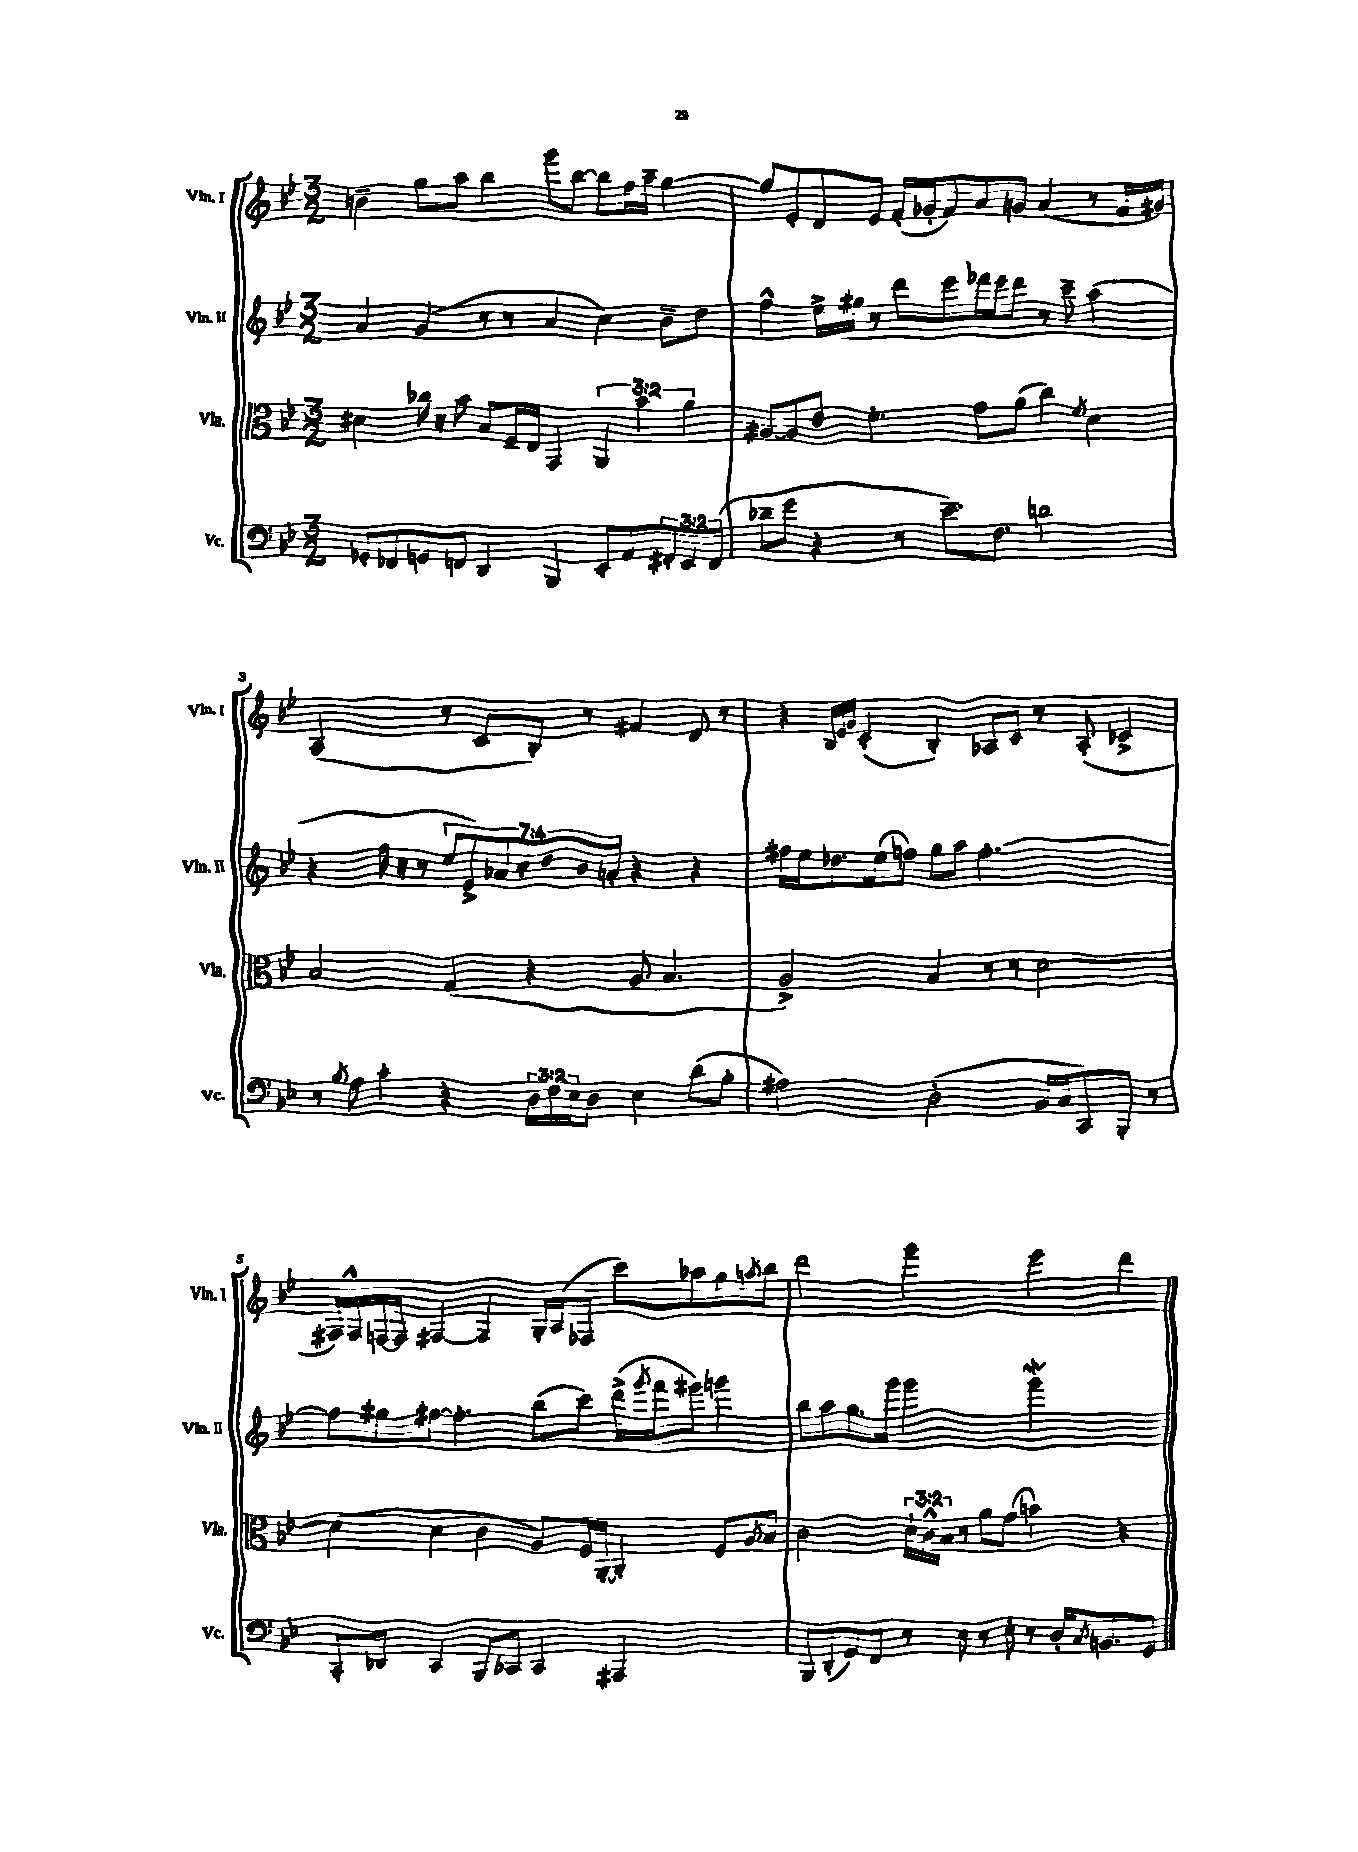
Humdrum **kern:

**kern	**kern	**kern	**kern
*staff4	*staff3	*staff2	*staff1
*clefF4	*clefC3	*clefG2	*clefG2
*k[b-e-]	*k[b-e-]	*k[b-e-]	*k[b-e-]
*M3/2	*M3/2	*M3/2	*M3/2
8GG-'/L	4d#\	4a/	4b~\
8FF-/	.	.	.
8GG/	16cc-\	(4g/	8gg\L
.	16r	.	.
8FF/J	8b-\	.	8aa\J
4DD/	8B-/L	8r	4bb-\
.	16F~/L	8r	.
.	16E-/JJ	.	.
4BBB-/	4GG/	4a/	8ggg\L
.	.	.	[8bb-\J
8EE-'/L	6AA/	4cc\)	8bb-\]L
8AA/	.	.	16ff\L
.	6b-\	.	.
.	.	.	16aa~\JJ
12FF#'/	.	8b-~\L	[4gg\
12EE-/	6a\	.	.
.	.	8dd\J	.
(12FF#/J	.	.	.
=	=	=	=
8d-~\L	[8A#/L	4ff^^\	8gg/]L
8g\J	8A#/]	.	8e-'/
4r	8e-/J	16ee-^\LL	8d/
.	.	16gg#\JJ	.
.	4.f'\	8r	8e-/J
8r	.	8ddd\L	(16f'/LL
.	.	.	16g-'/J
8.e-~\L)	.	8eee-\	8f/)
.	8g\L	16fff-\L	8a/
8.F\J	.	16eee-\J	.
.	(8a\J	8ddd\J	8g/J
2d\	4cc\)	8r	(4a/
.	.	8ccc~\	.
.	8qf/	.	.
.	4d\	(4aa\	8r
.	.	.	16f/LL
.	.	.	16g#/JJ)
=	=	=	=
8r	2B-/	4r	(2A/
8qB-/	.	.	.
8A\	.	.	.
4c'\	.	16ff\	.
.	.	16r	.
.	.	8r	.
4r	(4G/	14ee-/L	8r
.	.	14e-^/)	.
.	.	.	8c/L
.	.	14a-/	.
.	.	14cc'/	.
24D\LL	4r	.	8B-'/J)
.	.	14dd/	.
24F\	.	.	.
24E-\J	.	.	.
.	.	14b-/	.
8D\J	.	.	8r
.	.	14a'/J	.
4E-\	8A/	4r	4f#/
.	4.B-/	.	.
(8d\L	.	4r	8d/
8B-'\J	.	.	8r
=	=	=	=
2A#\)	2A^/)	16ff#\LL	4r
.	.	16ee-\J	.
.	.	8.dd-\	.
.	.	.	32qqB-/LLL
.	.	.	32qqe-/
.	.	.	32qqg/JJJ
.	.	.	(4c'/
.	.	(16ee-\k	.
.	.	8ff\J)	.
(2D'\	4B-/	8gg\L	4B-'/)
.	.	8aa\J	.
.	8r	[2.ff'\	8A-/L
.	8r	.	8c/J
16BB-/LL	[2d\	.	8r
16C/J	.	.	.
8CC/)	.	.	(8A-'/
8BBB-'/J	.	.	4c-^/
8r	.	.	.
=	=	=	=
8CC'/L	(4d\]	8ff\]L	16F#/LL)
.	.	.	16F#^^/
8DD-/J	.	8gg#\	[16F/
.	.	.	16F/]JJ
4CC/	4d\	[8ff#\J	[4F#/
.	.	4.ff#'\]	.
8BBB-/L	4c\	.	4F#/]
8CC-/J	.	.	.
4CC-/	8A/L)	(8bb-\L	16G'/LL
.	.	.	(16A/J
.	16F/L	8ccc\J)	8F-/J
.	[16AA'/JJ	.	.
2AAA#/	4AA'/]	(16ddd^\LL	8ccc\L)
.	.	8qggg/	.
.	.	16fff\J	.
.	.	8ggg#\J)	8aa-\
.	8F/L	4ggg\	8gg\
.	8qA/	.	8qaa/
.	8B-/J	.	8bb-\J
=	=	=	=
8BBB-/L	2c\	8bb-\L	2ddd\
(8DD'/	.	8aa\	.
8GG/)	.	8.gg\	.
8FF/J	.	.	.
.	.	16ggg\Jk	.
8r	24d`\LL	2ggg\	2ggg\
.	24c^^\	.	.
.	24B-\JJ	.	.
8E-\	8r	.	.
8r	8a\L	.	.
8E-'\	(8g\J	.	.
8r	4b\)	2ggg\	4eee-\
16D'/LK	.	.	.
8qC/	.	.	.
8.BB/	.	.	.
.	4r	.	4ddd\
8GG/J	.	.	.
==	==	==	==
*-	*-	*-	*-
